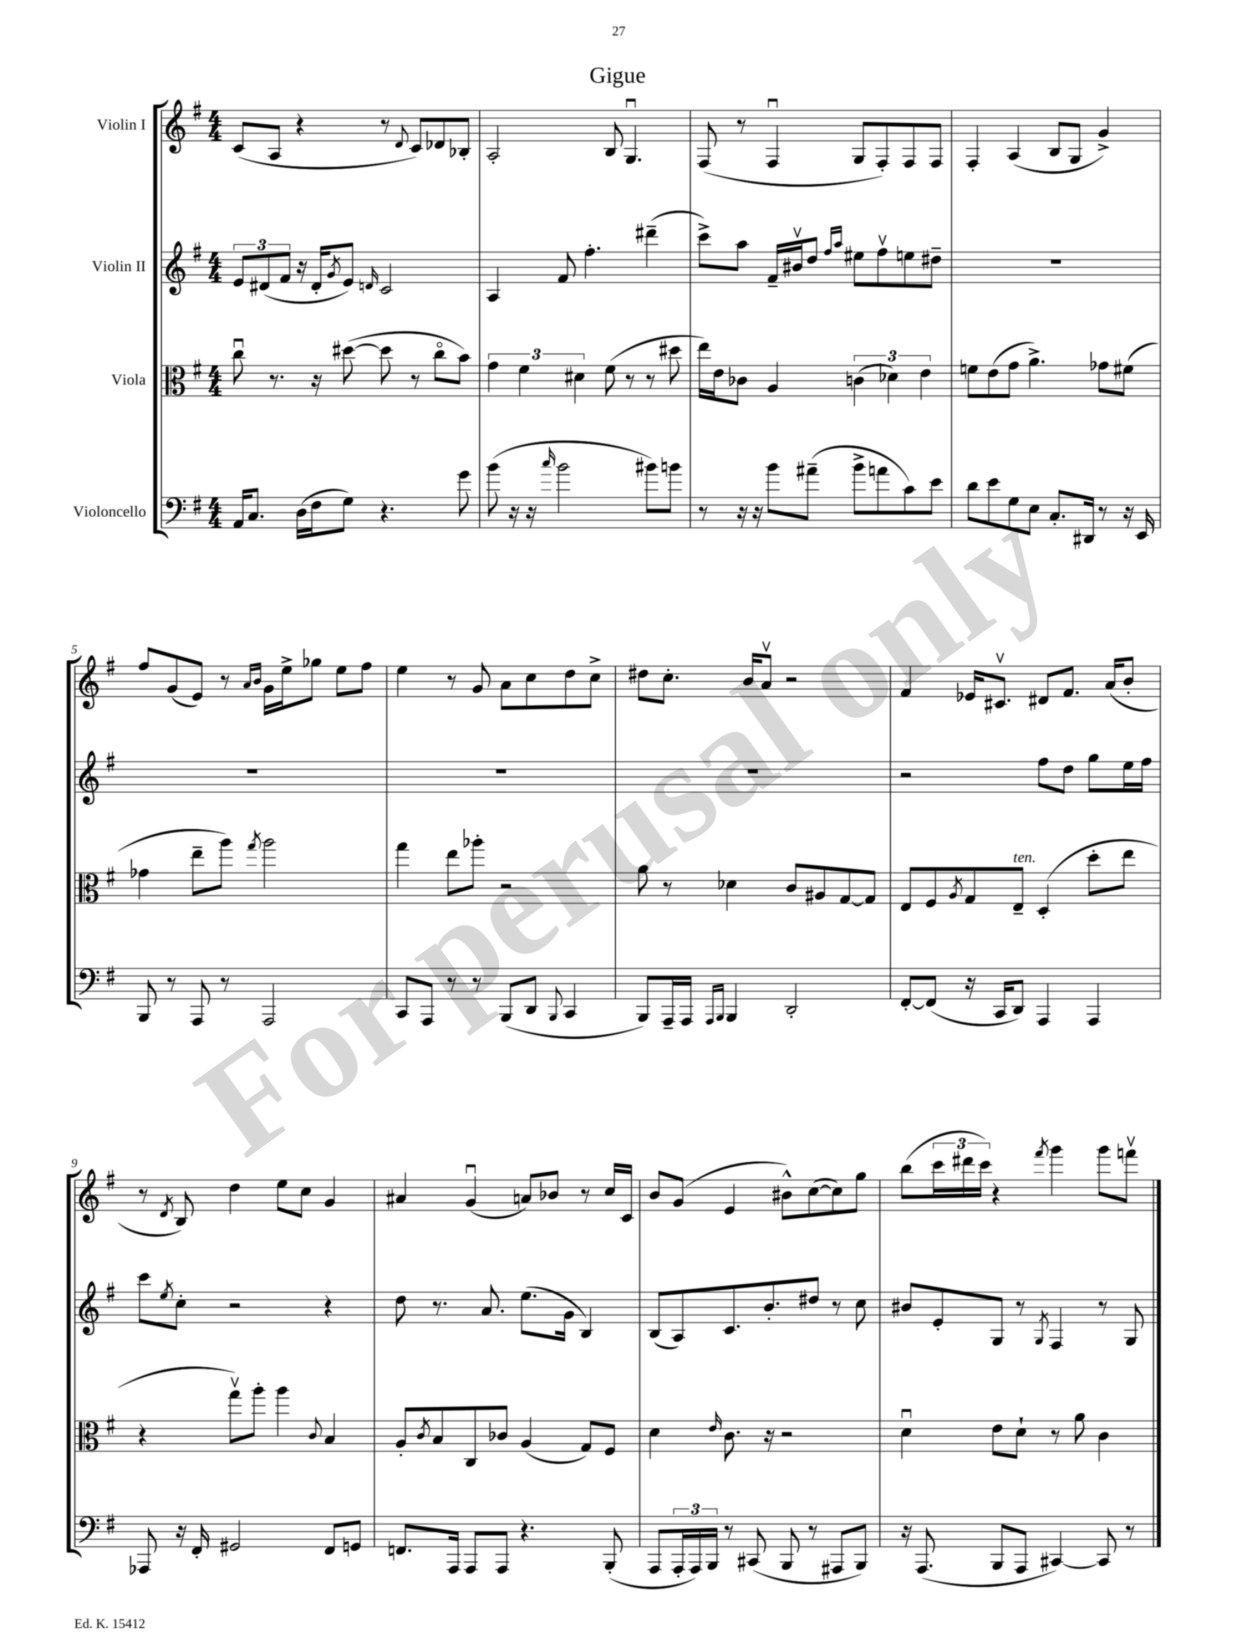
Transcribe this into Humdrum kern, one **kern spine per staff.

**kern	**kern	**kern	**kern
*part4	*part3	*part2	*part1
*staff4	*staff3	*staff2	*staff1
*I"Violoncello	*I"Viola	*I"Violin II	*I"Violin I
*clefF4	*clefC3	*clefG2	*clefG2
*k[f#]	*k[f#]	*k[f#]	*k[f#]
*M4/4	*M4/4	*M4/4	*M4/4
=1	=1	=1	=1
16AA/KL	8ccu\	12e/L	(8c/L
8.C/J	.	.	.
.	.	(12d#X/	.
.	8.r	.	8A/J
.	.	12f#/J	.
(16D\LL	.	16r	4r
16F#\J	16r	16d#'/KL	.
.	.	8qg/	.
8G\J)	([8dd#X\	8e/J)	.
.	.	16qqdn/	.
4.r	8dd#\]	2c/	8r
.	.	.	8qqd/
.	8r	.	8c/L)
.	8cc\L	.	8d-X/
8g\	8b\J)	.	8B-X'/J
=2	=2	=2	=2
(8b\	6g\	4A/	2A'/
16r	.	.	.
.	6f#\	.	.
16r	.	.	.
16qqcc/	.	.	.
2b\	.	8f#/	.
.	6d#X\	.	.
.	.	4.ff#'\	.
.	(8f#\	.	8B/
.	8r	.	4.Gu/
8b#X\L)	8r	(4ddd#X~\	.
8bn\J	8dd#X\	.	.
=3	=3	=3	=3
8r	16ee\LL)	8ccc^\L)	(8F#/
.	16e\J	.	.
16r	8c-X\J	8aa\J	8r
16r	.	.	.
8b\L	4A/	16f#~/LL	4F#u/
.	.	16b#Xv/J	.
(8a#X~\J	.	8dd/J	.
.	.	16qqff#/LL	.
.	.	16qqaa/JJ	.
8b^\L	(6cn\	8ee#X\L	8G/L
8an\	.	8ff#v\	8F#'/)
.	6d-X\)	.	.
8c\)	.	8een\	8F#/
.	6e\	.	.
8e\J	.	8dd#X~\J	8F#/J
=4	=4	=4	=4
8d\L	8fn\L	1r	4F#'/
8e\	(8e\	.	.
8G\	8g\J	.	(4A/
8E\J	4.a^\)	.	.
8.C'/L	.	.	8B/L
.	.	.	8G/J
16DD#X/Jk	.	.	.
8r	8g-X\L	.	4g^/)
16r	(8f#X\J	.	.
16EE/	.	.	.
!!LO:LB:g=z
=5	=5	=5	=5
8BBB/	4g-X\	1r	8ff#/L
8r	.	.	(8g/
8AAA/	8ee~\L	.	8e/J)
8r	8aa\J)	.	8r
.	.	.	16qqa/LL
.	8qgg/	.	16qqb/JJ
2AAA/	2aa\	.	16g\LL
.	.	.	16ee^\J
.	.	.	8gg-X\J
.	.	.	8ee\L
.	.	.	8ff#\J
=6	=6	=6	=6
8CC/L	4gg\	1r	4ee\
8AAA/J	.	.	.
8r	8ee\L	.	8r
8r	8aa-X'\J	.	8g/
(8BBB/L	2r	.	8a\L
8DD/J	.	.	8cc\
8qqBBB/	.	.	.
4CC/	.	.	8dd\
.	.	.	8cc^\J
=7	=7	=7	=7
8BBB/L)	8a\	1r	8dd#X\L
16AAA~/L	8r	.	8.cc'\J
16AAA/JJ	.	.	.
16qqAAA/LL	.	.	.
16qqBBB/JJ	.	.	.
4BBB/	4d-X\	.	.
.	.	.	16b/KL
.	.	.	8av/J
2DD'/	8c/L	.	2r
.	8A#X/	.	.
.	[8G/	.	.
.	8G/J]	.	.
=8	=8	=8	=8
[8FF#'/L	8E/L	2r	4f#/
(8FF#/J]	8F#/	.	.
.	8qA/	.	.
16r	8G/	.	16e-X/KL
16CC/KL	.	.	8.c#Xv/J
!	!LO:TX:a:i:t=ten.	!	!
8DD/J)	8E~/J	.	.
4AAA/	(4D'/	8ff#\L	8d#X/L
.	.	8dd\J	8.f#/J
4AAA/	8dd'\L	8gg\L	.
.	.	.	(16a/KL
.	8ee\J	16ee\L	8b'/J
.	.	16ff#\JJ	.
!!LO:LB:g=z
=9	=9	=9	=9
8AAA-X/	4r	8ccc\L	8r
.	.	8qee/	8qd/
16r	.	8cc'\J	8B/)
16FF#'/	.	.	.
2GG#X/	8ggv\L)	2r	4dd\
.	8aa'\J	.	.
.	4aa\	.	8ee\L
.	.	.	8cc\J
.	8qqc/	.	.
8FF#/L	4B/	4r	4g/
8GGn/J	.	.	.
=10	=10	=10	=10
8.FFn/L	8A'/L	8dd\	4a#X/
.	8qc/	.	.
.	8B/	8.r	.
16AAA/Jk	.	.	.
8AAA/L	8C/	.	(4gu/
.	.	8.a/	.
8AAA/J	8c-X/J	.	.
4.r	(4A/	(8.ee\L	8an/L)
.	.	.	8b-X/J
.	.	16g\Jk	.
.	8G/L)	4B/)	8r
(8BBB'/	8F#/J	.	16cc/LL
.	.	.	16c/JJ
=11	=11	=11	=11
8AAA/L	4d\	(8B/L	8b/L
24AAA'/L	.	8A/)	(8g/J
24AAA/)	.	.	.
24BBB/JJ	.	.	.
.	16qqe/	.	.
8r	8.c\	8.c/	4e/
(8CC#X/	.	.	.
.	16r	8.b'/	.
8BBB/	2r	.	8b#X^^\L)
8r	.	8dd#X/J	([8cc\
8AAA#X/L	.	8r	8cc\])
8BBB/J)	.	8cc\	8gg\J
=12	=12	=12	=12
16r	4du\	8b#X/L	(8bb\L
(8.AAA/	.	.	.
.	.	8e'/	24ccc\L
.	.	.	24ddd#X\
.	.	.	24ccc\JJ)
8BBB/L	8e\L	8G/J	4r
8AAA/J	8d`\J	8r	.
.	.	8qG/	8qfff#/
[4CC#X/)	8r	4F#/	4ggg\
.	8a\	.	.
8CC#/]	4c\	8r	8ggg\L
8r	.	8G/	8fffnv\J
==	==	==	==
*-	*-	*-	*-
